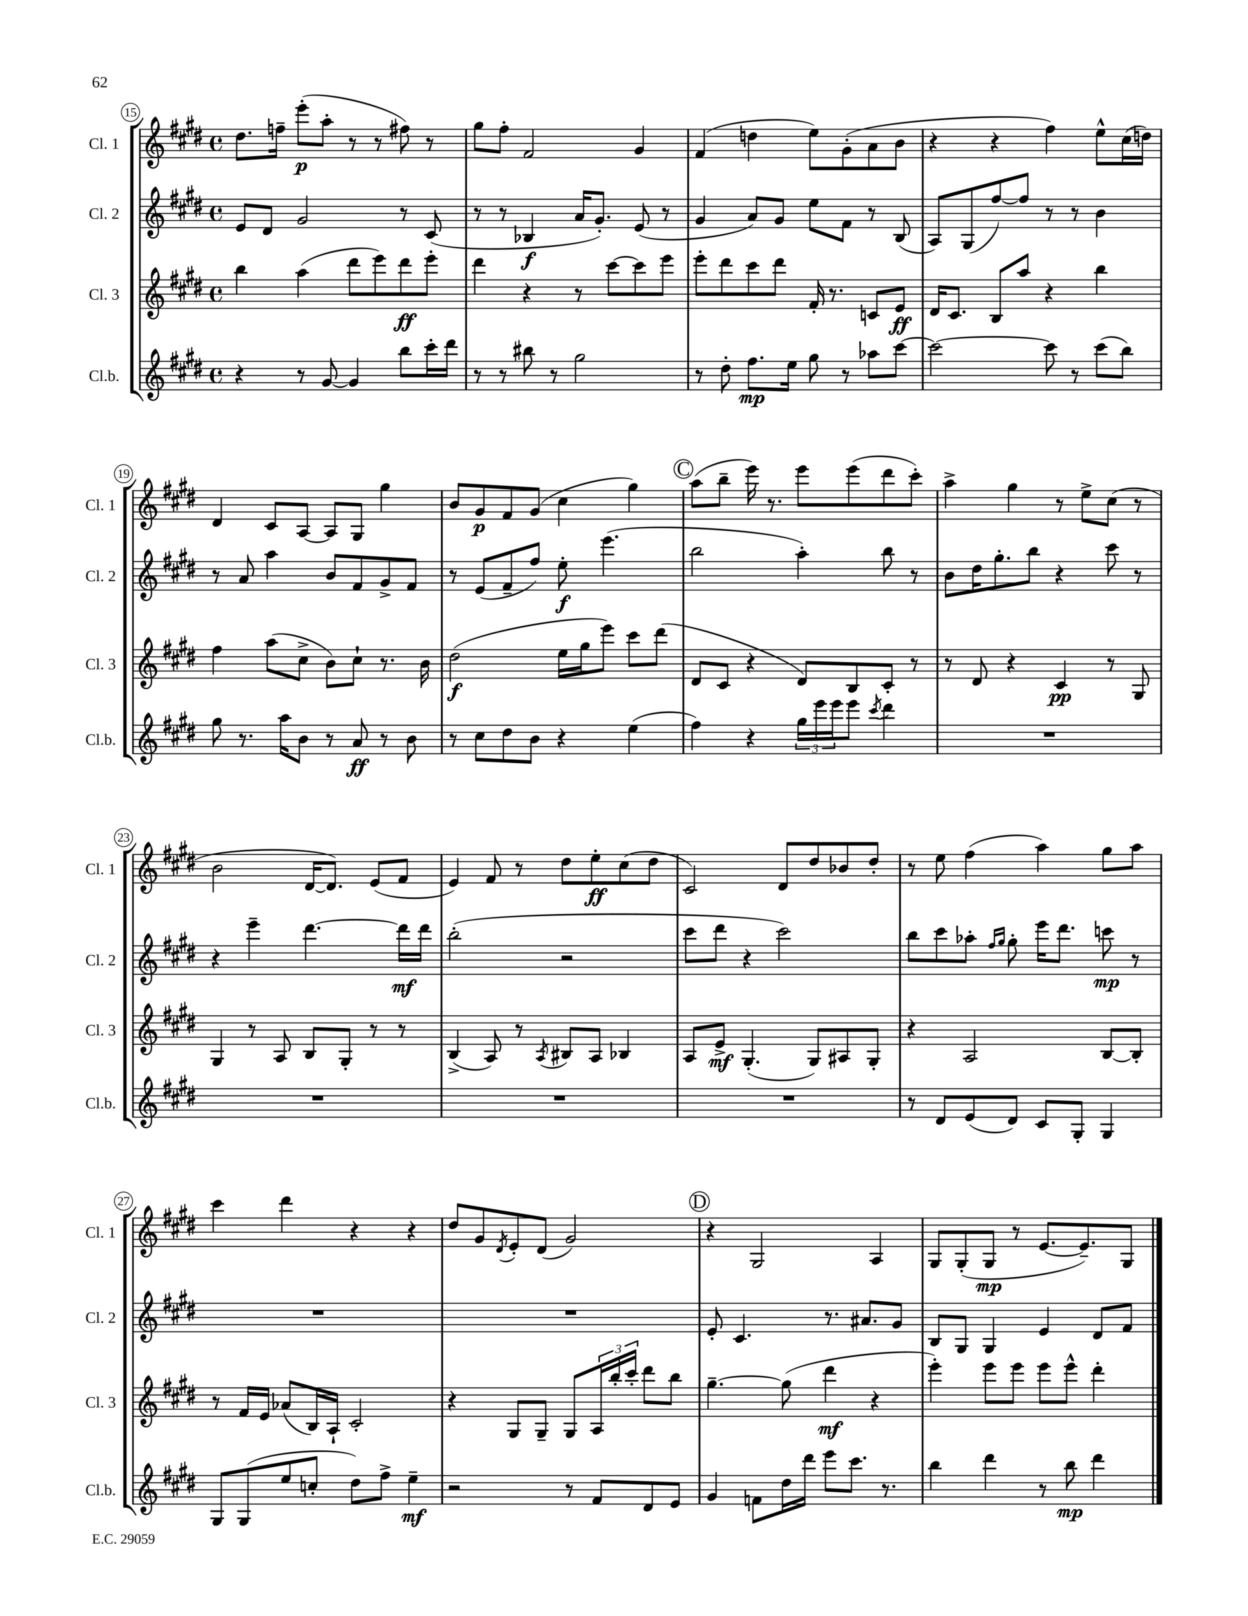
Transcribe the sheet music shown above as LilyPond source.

<<
\new StaffGroup <<
\new Staff = "s0" \with { instrumentName = "Cl. 1" shortInstrumentName = "Cl. 1" } {
    \clef treble \key e \major \defaultTimeSignature \time 4/4
    dis''8. f''16-- e'''8-.\p( a''8-. r8 r8 fis''8) r8 |
    gis''8 fis''8-. fis'2 gis'4 |
    fis'4( d''4 e''8) gis'8-.( a'8 b'8 |
    r4 r4 fis''4) e''8-^ cis''16( d''16) |
    dis'4 cis'8 a8~ a8 gis8 gis''4 |
    b'8 gis'8\p fis'8 gis'8( cis''4 gis''4) |
    \mark \markup { \circle "C" } a''8( b''8-- e'''16) r8. e'''8 e'''8( dis'''8 cis'''8-.) |
    a''4-> gis''4 r8 e''8-> cis''8( r8 |
    b'2 dis'16~ dis'8.) e'8( fis'8 |
    e'4) fis'8 r8 dis''8 e''8-.\ff cis''8( dis''8 |
    cis'2) dis'8 dis''8 bes'8 dis''8-. |
    r8 e''8 fis''4( a''4) gis''8 a''8 |
    cis'''4 dis'''4 r4 r4 |
    dis''8 gis'8 \acciaccatura { dis'8 } e'8-. dis'8( gis'2) |
    \mark \markup { \circle "D" } r4 gis2 a4 |
    gis8 gis8-.( gis8\mp r8 e'8.~ e'8.--) gis8 \bar "|." |
}
\new Staff = "s1" \with { instrumentName = "Cl. 2" shortInstrumentName = "Cl. 2" } {
    \clef treble \key e \major \defaultTimeSignature \time 4/4
    e'8 dis'8 gis'2 r8 cis'8( |
    r8 r8 bes4\f a'16 gis'8.-.) e'8( r8 |
    gis'4 a'8) gis'8 e''8 fis'8 r8 b8( |
    a8) gis8( fis''8~) fis''8 r8 r8 b'4 |
    r8 a'8 a''4 b'8 fis'8 gis'8-> fis'8 |
    r8 e'8( fis'8-- fis''8) e''8-.\f e'''4.( |
    \mark \markup { \circle "C" } b''2 a''4-.) b''8 r8 |
    b'8 dis''16 gis''8.-. b''8 r4 cis'''8 r8 |
    r4 e'''4-- dis'''4.~ dis'''16\mf dis'''16 |
    b''2-.( r2 |
    cis'''8 dis'''8 r4 cis'''2) |
    b''8 cis'''8 aes''8-. \grace { fis''16 gis''16 } gis''8-. e'''16 dis'''8. c'''8\mp r8 |
    R1 |
    R1 |
    \mark \markup { \circle "D" } e'8-. cis'4. r8. ais'8. gis'8 |
    b8 gis8 gis4 e'4 dis'8 fis'8 \bar "|." |
}
\new Staff = "s2" \with { instrumentName = "Cl. 3" shortInstrumentName = "Cl. 3" } {
    \clef treble \key e \major \defaultTimeSignature \time 4/4
    b''4 a''4( dis'''8 e'''8) dis'''8\ff e'''8-. |
    dis'''4 r4 r8 cis'''8~ cis'''8 e'''8 |
    e'''8-. dis'''8 cis'''8 dis'''8 fis'16-. r8. c'8 e'8\ff |
    dis'16 cis'8. b8 a''8 r4 b''4 |
    fis''4 a''8( cis''8-> b'8) cis''8-! r8. b'16 |
    dis''2\f( e''16 gis''16 e'''8) cis'''8 dis'''8( |
    \mark \markup { \circle "C" } dis'8 cis'8 r4 dis'8) b8 cis'8-. r8 |
    r8 dis'8 r4 cis'4\pp r8 gis8 |
    gis4 r8 a8 b8 gis8-. r8 r8 |
    b4->( a8) r8 \acciaccatura { a8 } bis8 a8 bes4 |
    a8 e'8->\mf gis4.-.( gis8) ais8 gis8-. |
    r4 a2 b8~ b8-. |
    r8 fis'16 e'16 aes'8( b16) a16-! cis'2-. |
    r4 gis8 gis8-- gis8 \tuplet 3/2 { a16 b''16-. cis'''16-. } dis'''8 b''8 |
    \mark \markup { \circle "D" } gis''4.~-- gis''8( dis'''4\mf r4 |
    e'''4-.) e'''8 e'''8 e'''8 e'''8-^ dis'''4-. \bar "|." |
}
\new Staff = "s3" \with { instrumentName = "Cl.b." shortInstrumentName = "Cl.b." } {
    \clef treble \key e \major \defaultTimeSignature \time 4/4
    r4 r8 gis'8~ gis'4 b''8 cis'''16-. dis'''16 |
    r8 r8 bis''8 r8 gis''2 |
    r8 dis''8-. fis''8.\mp e''16 gis''8 r8 aes''8 cis'''8~ |
    cis'''2~ cis'''8 r8 cis'''8( b''8) |
    gis''8 r8. a''16 b'8 r8 a'8\ff r8 b'8 |
    r8 cis''8 dis''8 b'8 r4 e''4( |
    \mark \markup { \circle "C" } fis''4) r4 \tuplet 3/2 { gis''16 e'''16 e'''16 } e'''8 \acciaccatura { cis'''8 } dis'''4 |
    R1 |
    R1 |
    R1 |
    R1 |
    r8 dis'8 e'8( dis'8) cis'8 gis8-. gis4 |
    gis8 gis8( e''8 c''8-. dis''8) fis''8-> e''4--\mf |
    r2 r8 fis'8 dis'8 e'8 |
    \mark \markup { \circle "D" } gis'4 f'8 dis''16 dis'''16 e'''8 cis'''8. r8. |
    b''4 dis'''4 r8 b''8\mp dis'''4 \bar "|." |
}
>>
>>
\layout { \context { \Score currentBarNumber = #15 \override BarNumber.stencil = #(make-stencil-circler 0.1 0.3 ly:text-interface::print) } }
